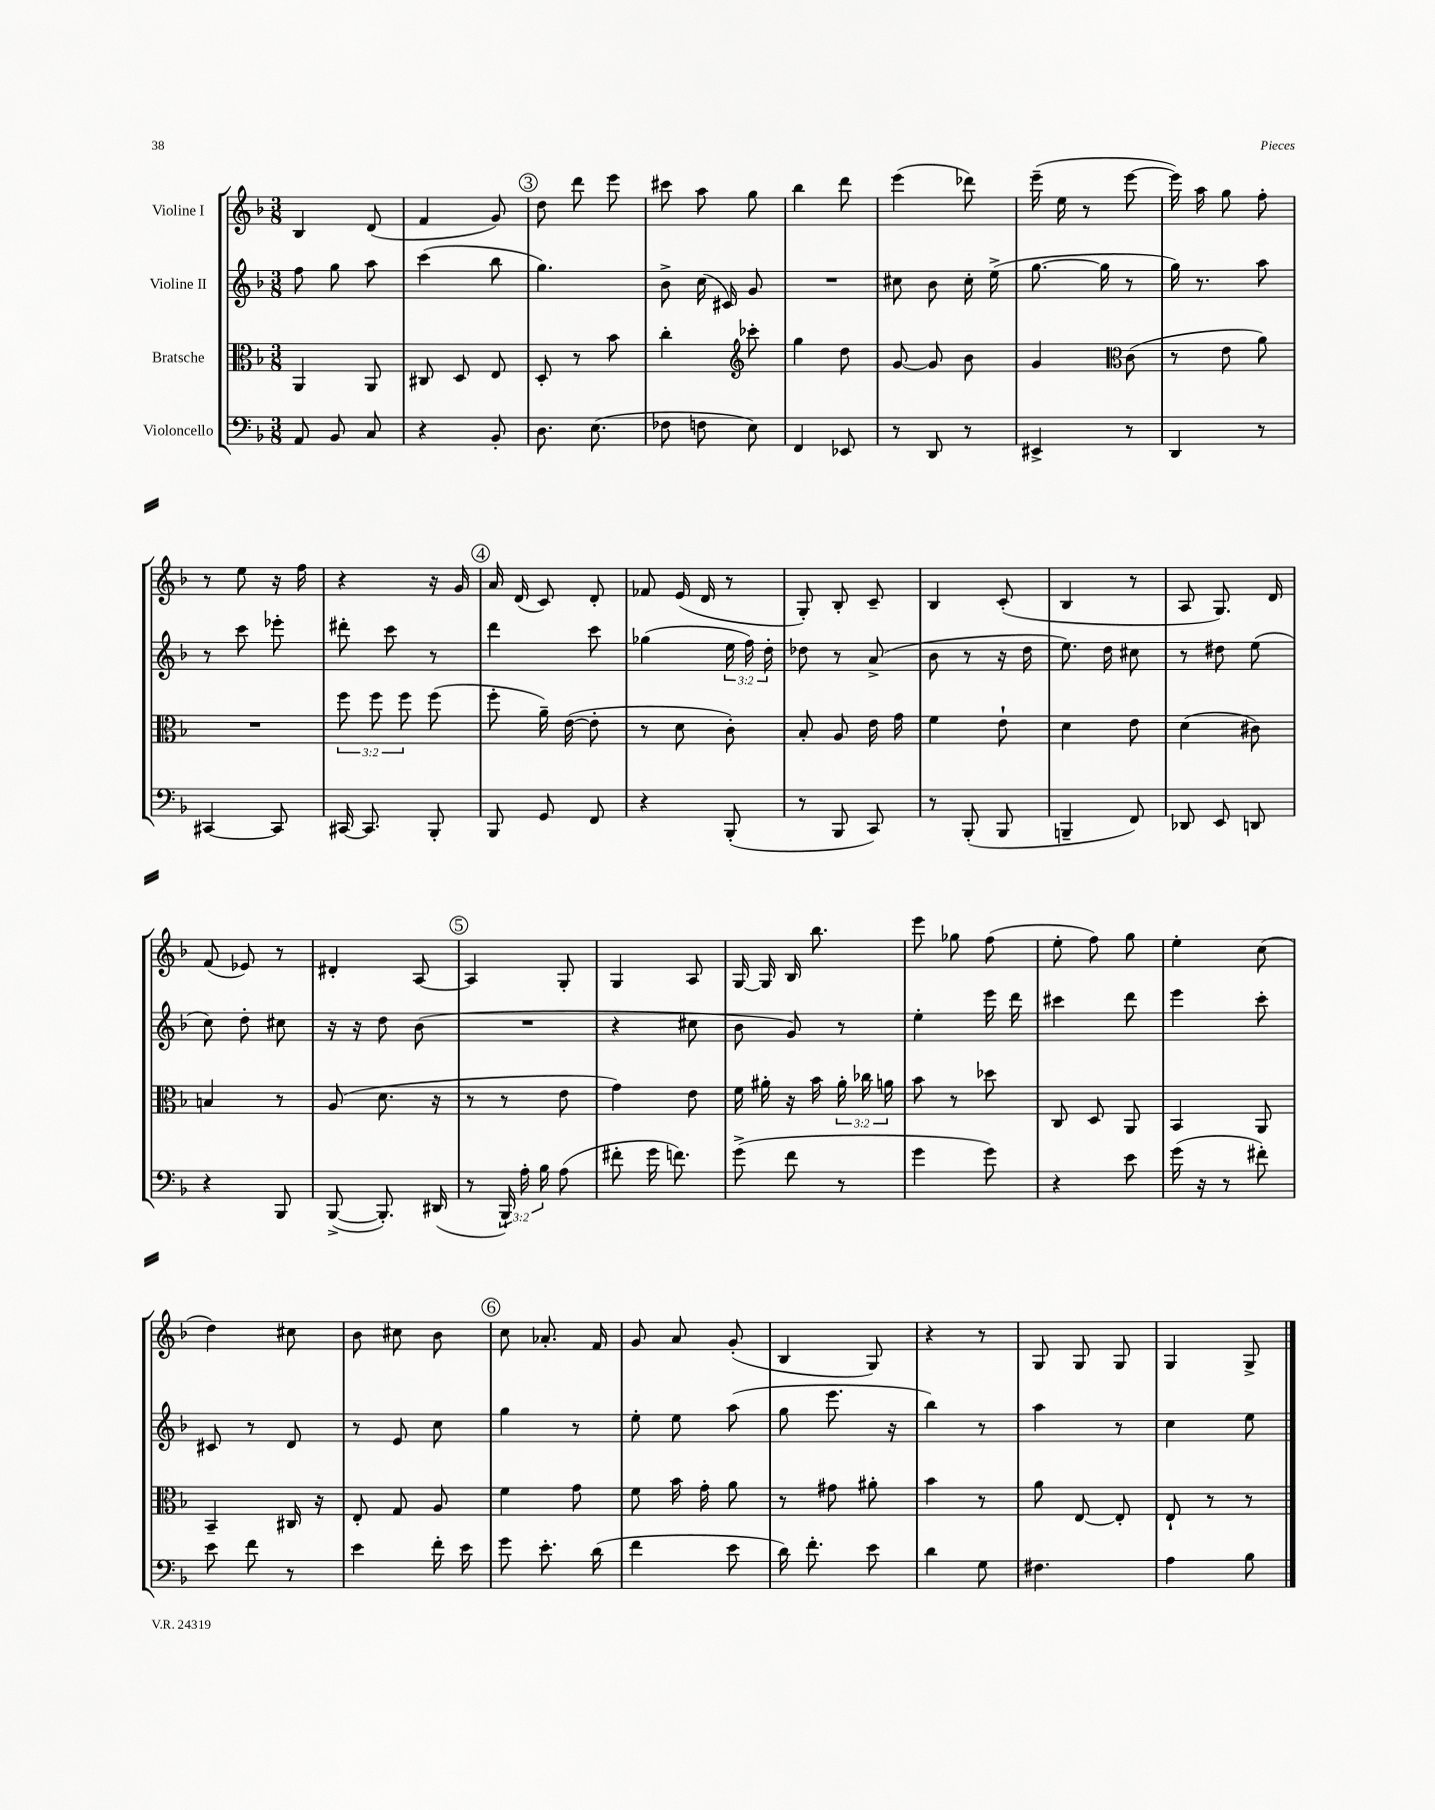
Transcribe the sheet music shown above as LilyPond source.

<<
\new StaffGroup <<
\new Staff = "s0" \with { instrumentName = "Violine I" } {
    \clef treble \key f \major \numericTimeSignature \time 3/8
    \autoBeamOff bes4 d'8( |
    f'4 g'8) |
    \mark \markup { \circle "3" } d''8 d'''8 e'''8 |
    cis'''8 a''8 g''8 |
    bes''4 d'''8 |
    e'''4( des'''8) |
    e'''16--( e''16 r8 e'''8~ |
    e'''16) a''16 g''8 f''8-. |
    r8 e''8 r16 f''16 |
    r4 r16 g'16 |
    \mark \markup { \circle "4" } a'16 d'16( c'8) d'8-. |
    fes'8 e'16( d'16 r8 |
    g8-.) bes8-. c'8-- |
    bes4 c'8-.( |
    bes4 r8 |
    a8 g8.) d'16 |
    f'8( ees'8) r8 |
    dis'4-. a8~ |
    \mark \markup { \circle "5" } a4 g8-. |
    g4 a8 |
    g16~ g16 bes16 bes''8. |
    e'''8 ges''8 f''8( |
    e''8-. f''8) g''8 |
    e''4-. c''8( |
    d''4) cis''8 |
    bes'8 cis''8 bes'8 |
    \mark \markup { \circle "6" } c''8 aes'8.-. f'16 |
    g'8 a'8 g'8-.( |
    bes4 g8) |
    r4 r8 |
    g8 g8 g8 |
    g4 g8-> \bar "|." |
}
\new Staff = "s1" \with { instrumentName = "Violine II" } {
    \clef treble \key f \major \numericTimeSignature \time 3/8 \override Staff.TupletNumber.text = #tuplet-number::calc-fraction-text
    \autoBeamOff f''8 g''8 a''8 |
    c'''4( bes''8 |
    \mark \markup { \circle "3" } g''4.) |
    bes'8-> c''16( cis'16) g'8 |
    R4. |
    cis''8 bes'8 cis''16-. e''16->( |
    g''8.~ g''16 r8 |
    g''16) r8. a''8 |
    r8 c'''8 ees'''8-. |
    dis'''8-. c'''8 r8 |
    \mark \markup { \circle "4" } d'''4 c'''8 |
    ges''4( \tuplet 3/2 { e''16 f''16) d''16-. } |
    des''8 r8 a'8->( |
    bes'8 r8 r16 d''16 |
    e''8.) d''16 cis''8 |
    r8 dis''8 e''8( |
    c''8) d''8-. cis''8 |
    r16 r16 d''8 bes'8( |
    \mark \markup { \circle "5" } R4. |
    r4 cis''8 |
    bes'8 g'8) r8 |
    e''4-. e'''16 d'''16 |
    cis'''4 d'''8 |
    e'''4 c'''8-. |
    cis'8 r8 d'8 |
    r8 e'8 c''8 |
    \mark \markup { \circle "6" } g''4 r8 |
    e''8-. e''8 a''8( |
    g''8 e'''8. r16 |
    bes''4) r8 |
    a''4 r8 |
    c''4 e''8 \bar "|." |
}
\new Staff = "s2" \with { instrumentName = "Bratsche" } {
    \clef alto \key f \major \numericTimeSignature \time 3/8 \override Staff.TupletNumber.text = #tuplet-number::calc-fraction-text
    \autoBeamOff a,4 a,8 |
    cis8 d8 e8 |
    \mark \markup { \circle "3" } d8-. r8 bes'8 |
    c''4-. \clef treble ces'''8-. |
    g''4 d''8 |
    g'8~ g'8 bes'8 |
    g'4 \clef alto c'8( |
    r8 e'8 a'8) |
    R4. |
    \tuplet 3/2 { f''8 f''8 f''8 } f''8( |
    \mark \markup { \circle "4" } f''8-. a'16--) e'16~( e'8-. |
    r8 d'8 c'8-.) |
    bes8-. a8 e'16 g'16 |
    f'4 e'8-! |
    d'4 e'8 |
    d'4( cis'8) |
    b4 r8 |
    a8( d'8. r16 |
    \mark \markup { \circle "5" } r8 r8 e'8 |
    g'4) e'8 |
    f'16 ais'16-. r16 bes'16 \tuplet 3/2 { ais'16-. ces''16 a'16 } |
    bes'8 r8 des''8 |
    c8 d8 a,8 |
    bes,4 a,8 |
    bes,4-- cis16 r16 |
    e8-. g8 a8 |
    \mark \markup { \circle "6" } f'4 g'8 |
    f'8 bes'16 g'16-. a'8 |
    r8 gis'8 ais'8-. |
    bes'4 r8 |
    a'8 e8~ e8-. |
    e8-! r8 r8 \bar "|." |
}
\new Staff = "s3" \with { instrumentName = "Violoncello" } {
    \clef bass \key f \major \numericTimeSignature \time 3/8 \override Staff.TupletNumber.text = #tuplet-number::calc-fraction-text
    \autoBeamOff a,8 bes,8 c8 |
    r4 bes,8-. |
    \mark \markup { \circle "3" } d8. e8.( |
    fes8 f8 e8) |
    f,4 ees,8 |
    r8 d,8 r8 |
    eis,4-> r8 |
    d,4 r8 |
    cis,4~ cis,8 |
    cis,16~ cis,8. bes,,8-. |
    \mark \markup { \circle "4" } bes,,8 g,8 f,8 |
    r4 bes,,8-.( |
    r8 bes,,8 c,8) |
    r8 bes,,8-.( bes,,8 |
    b,,4-- f,8) |
    des,8 e,8 d,8 |
    r4 bes,,8 |
    bes,,8~->( bes,,8.-.) dis,16( |
    \mark \markup { \circle "5" } r8 \tuplet 3/2 { bes,,16-!) a16-. bes16 } a8( |
    fis'8-. g'16 f'8.) |
    g'8->( f'8 r8 |
    g'4 g'8) |
    r4 e'8 |
    g'16( r16 r8 fis'8-.) |
    e'8 f'8 r8 |
    e'4 f'16-. e'16 |
    \mark \markup { \circle "6" } g'8 e'8.-. d'16( |
    f'4 e'8 |
    d'16) f'8.-. e'8 |
    d'4 g8 |
    fis4. |
    a4 bes8 \bar "|." |
}
>>
>>
\layout { \context { \Score \remove "Bar_number_engraver" } }
